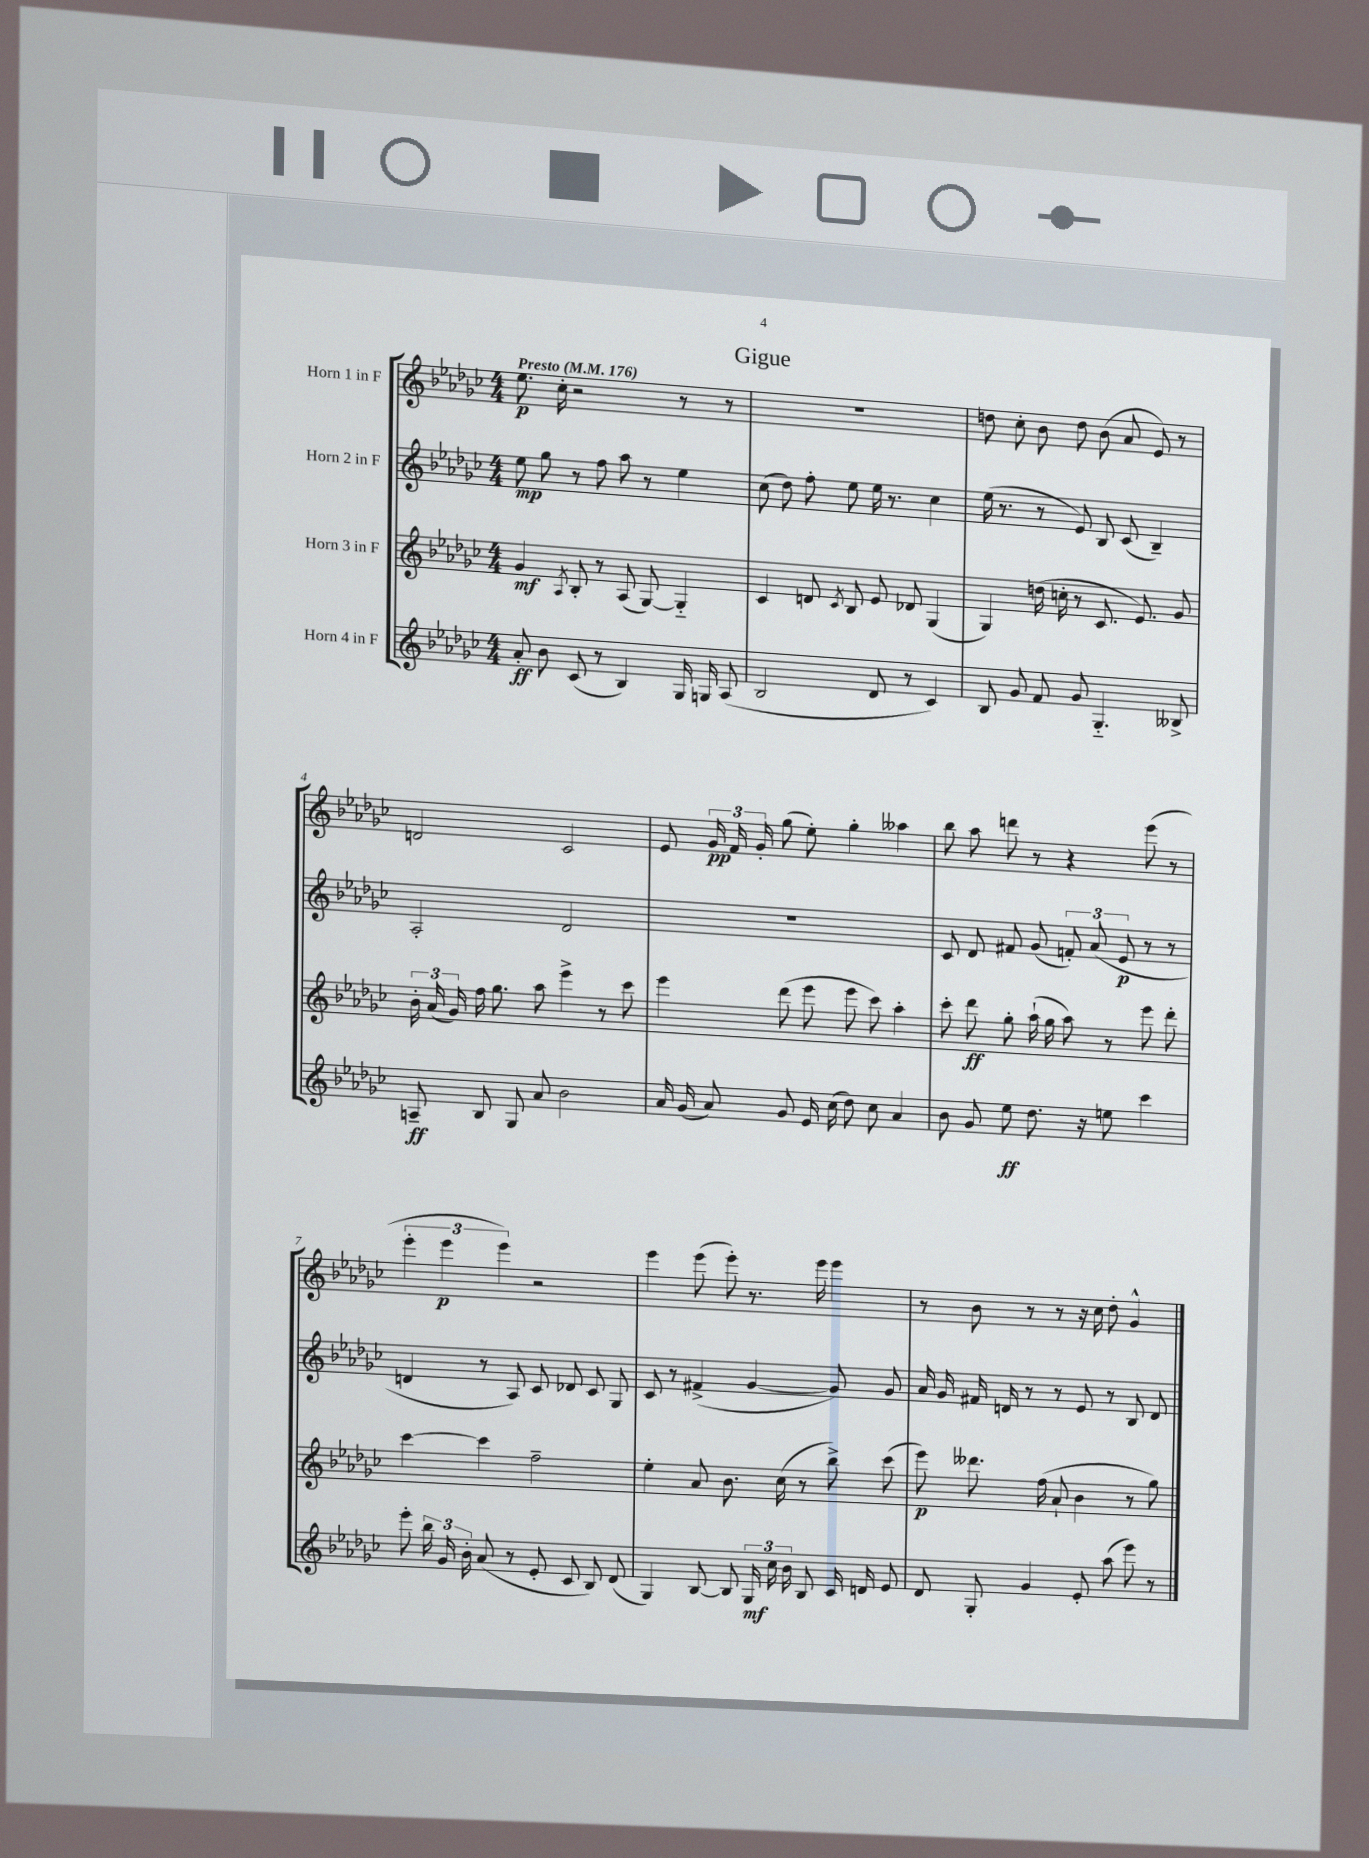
\header { title = "Gigue" }
<<
\new StaffGroup <<
\new Staff = "s0" \with { instrumentName = "Horn 1 in F" } {
    \clef treble \key ges \major \numericTimeSignature \time 4/4 \tempo "Presto" 4 = 176
    \autoBeamOff ees''8.\p ces''16-. r2 r8 r8 |
    R1 |
    d''8 ces''8-. bes'8 d''8 bes'8( aes'8 ees'8) r8 |
    d'2 ces'2 |
    ees'8 \tuplet 3/2 { ges'16\pp f'16 ges'16-. } ges''8( ees''8-.) ges''4-. aeses''4 |
    bes''8 aes''8 d'''8 r8 r4 ees'''8( r8 |
    \tuplet 3/2 { ees'''4-. ees'''4\p ees'''4) } r2 |
    ees'''4 ees'''8( ees'''8-.) r8. ees'''16 ees'''4 |
    r8 bes'8 r8 r8 r16 ces''16 des''8-. ges'4-^ \bar "|." |
}
\new Staff = "s1" \with { instrumentName = "Horn 2 in F" } {
    \clef treble \key ges \major \numericTimeSignature \time 4/4
    \autoBeamOff ees''8\mp ges''8 r8 f''8 aes''8 r8 ees''4 |
    ces''8( des''8) f''8-. ees''8 ees''16 r8. ces''4 |
    ees''16( r8. r8 ees'8) bes8 ces'8( bes4--) |
    aes2-. des'2 |
    R1 |
    ces'8 des'8 fis'8 ges'8( \tuplet 3/2 { f'8-.) aes'8( ees'8\p } r8 r8 |
    d'4 r8 aes8) ces'8 des'8 ces'8 ges8 |
    ces'8 r8 fis'4->( ges'4~ ges'8) ges'8 |
    aes'16 ges'16 fis'16 d'16 r8 r8 ees'8 r8 bes8 d'8 \bar "|." |
}
\new Staff = "s2" \with { instrumentName = "Horn 3 in F" } {
    \clef treble \key ges \major \numericTimeSignature \time 4/4
    \autoBeamOff ges'4\mf \acciaccatura { aes8 } bes8-. r8 aes8( ges8~) ges4-_ |
    ces'4 d'8 \acciaccatura { ces'8 } bes8 ees'8 des'8 ges4( |
    ges4) d''16( c''16-. r8 ces'8. ees'8.) ges'8 |
    \tuplet 3/2 { bes'16-. aes'16( ges'16) } f''16 ges''8. aes''8 ees'''4-> r8 ces'''8 |
    ees'''4 des'''8( ees'''8 ees'''8 ces'''8) aes''4-. |
    ces'''8-. des'''8\ff ges''8-. aes''16-!( ges''16 aes''8) r8 ees'''8 des'''8-. |
    ces'''4~ ces'''4 f''2-- |
    ees''4-. aes'8 bes'8. ces''16( r8 bes''8->) ces'''8( |
    ees'''8\p) deses'''8. f''16( aes'8-! bes'4 r8 ges''8) \bar "|." |
}
\new Staff = "s3" \with { instrumentName = "Horn 4 in F" } {
    \clef treble \key ges \major \numericTimeSignature \time 4/4
    \autoBeamOff aes'8-.\ff bes'8 ces'8( r8 bes4) ges16 g16 aes8( |
    bes2 des'8 r8 ces'4) |
    bes8 ges'8 f'8 ges'8 ges4.-_ beses8-> |
    a8--\ff bes8 ges8 aes'8 bes'2 |
    aes'16 ges'16( aes'8) ges'8 ees'16 ces''16( des''8) ces''8 aes'4 |
    bes'8 ges'8 ees''8\ff des''8. r16 e''8 ces'''4 |
    ees'''8-. \tuplet 3/2 { bes''16 ges'16 bes'16-. } aes'8( r8 ees'8-. ces'8 bes8) des'8( |
    ges4) bes8~ bes8 \tuplet 3/2 { ges16\mf ces''16 bes'16 } bes8 ces'16 d'16 ees'8 |
    des'8 ges8-. ges'4 ees'8-. aes''8( ees'''8) r8 \bar "|." |
}
>>
>>
